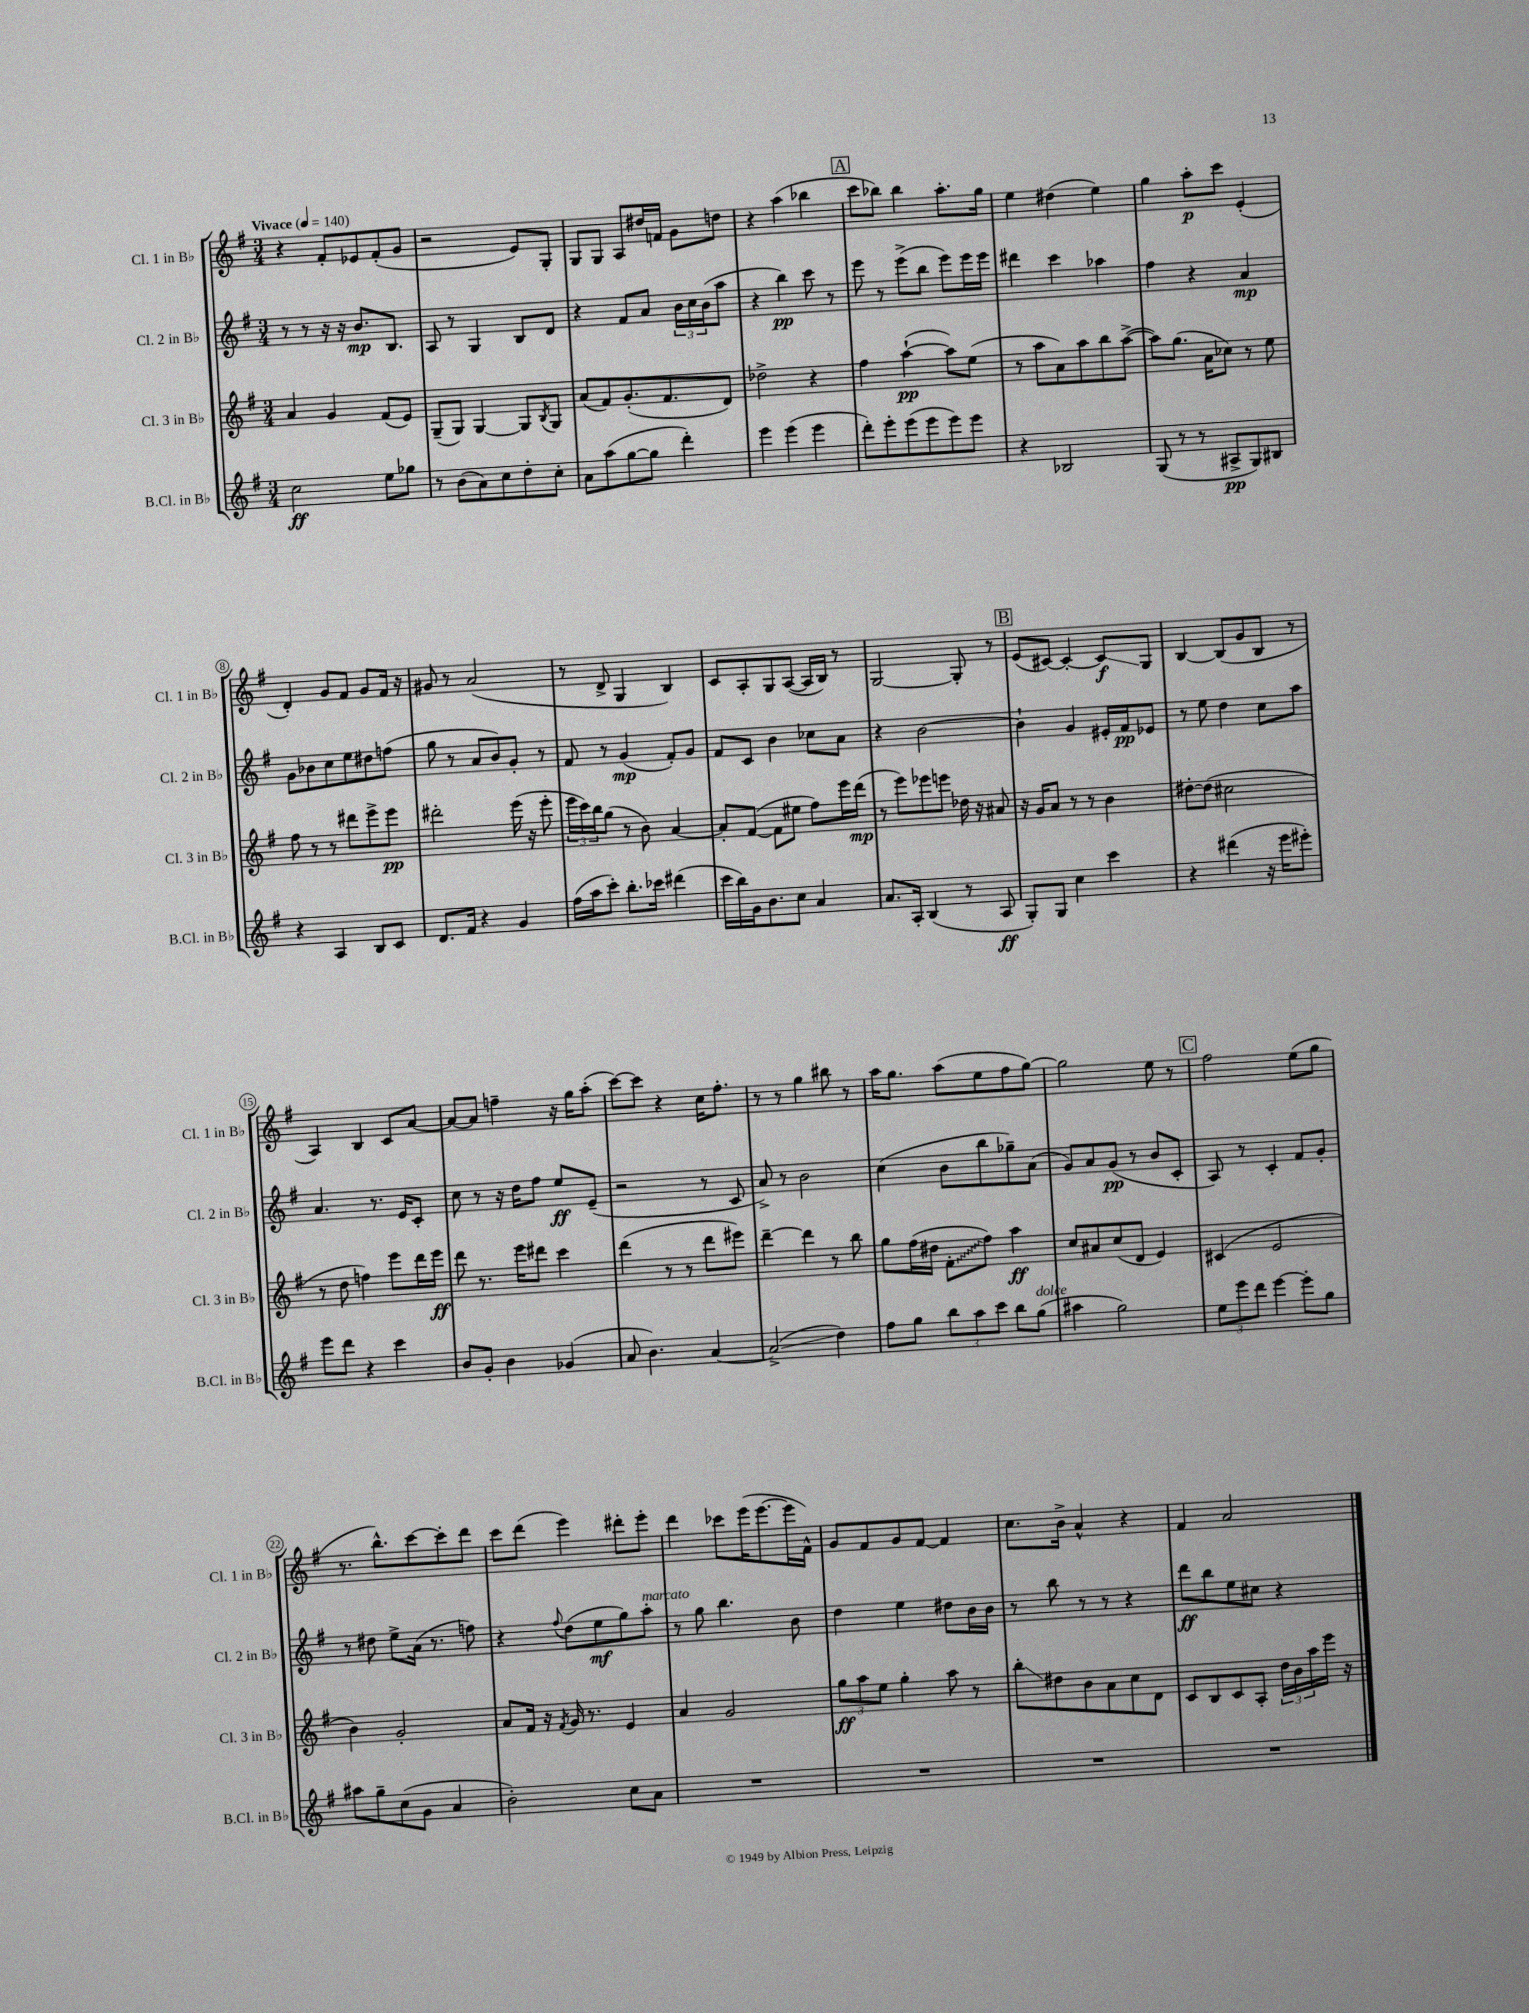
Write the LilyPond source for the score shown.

<<
\new StaffGroup <<
\new Staff = "s0" \with { instrumentName = "Cl. 1 in Bb" shortInstrumentName = "Cl. 1 in Bb" } {
    \clef treble \key g \major \numericTimeSignature \time 3/4 \tempo "Vivace" 4 = 140
    r4 fis'8-. ees'8 fis'8-.( g'8 |
    r2 e'8) g8-. |
    g8 g8 a8 dis''16 f'16 g'8 d''8 |
    r4 a''4( bes''4 |
    \mark \markup { \box "A" } c'''8 bes''8) bes''4 a''8.-. g''16 |
    e''4 dis''4( e''4) |
    g''4 a''8-.\p c'''8 e'4-.( |
    d'4-.) g'8 fis'8 g'8 fis'16 r16 |
    gis'8 r8 a'2( |
    r8 d'8-> g4 b4) |
    c'8 a8-. g8 a8~( a16 b16) r8 |
    g2~ g8-. r8 |
    \mark \markup { \box "B" } e'8( cis'8~) cis'4~-. cis'8\glissando\f g8 |
    b4~ b8( g'8 b8 r8 |
    a4) b4 c'8 a'8~ |
    a'8~ a'8 f''4-- r16 g''16 a''8-.( |
    c'''8~) c'''8 r4 c''16 fis''8.-. |
    r8 r8 g''4 bis''8 r8 |
    a''16 g''8. a''8( e''8 fis''8 g''8~) |
    g''2 e''8 r8 |
    \mark \markup { \box "C" } fis''2 e''8( g''8 |
    r8. b''8.-^) c'''8~ c'''8-. d'''8 |
    c'''8 d'''8( e'''4) dis'''8-. e'''8-. |
    d'''4 ces'''8 e'''16( e'''8.~ e'''16 fis'16-^) |
    g'8 fis'8 g'8 fis'8~ fis'4 |
    c''8. b'16-> a'4-^ r4 |
    fis'4 a'2 \bar "|." |
}
\new Staff = "s1" \with { instrumentName = "Cl. 2 in Bb" shortInstrumentName = "Cl. 2 in Bb" } {
    \clef treble \key g \major \numericTimeSignature \time 3/4
    r8 r8 r16 r16 b'8.\mp b8. |
    a8 r8 g4 b8 d'8 |
    r4 fis'8 a'8 \tuplet 3/2 { b'16 c''16 b'16( } a''8 |
    r4 b''4\pp) c'''8 r8 |
    \mark \markup { \box "A" } e'''8 r8 e'''8->( b''8 e'''8) e'''16 e'''16 |
    dis'''4 c'''4 aes''4 |
    fis''4 r4 a'4\mp |
    g'8 bes'8 c''8 e''8 dis''8 f''8( |
    g''8 r8 a'8 b'8) g'8-. r8 |
    fis'8 r8 g'4\mp( fis'8-.) g'8 |
    fis'8 c'8 b'4 ces''8 a'8 |
    r4 b'2~ |
    \mark \markup { \box "B" } b'4-! g'4 eis'16-. fis'16\pp ees'8 |
    r8 e''8 d''4 c''8 a''8 |
    a'4. r8. e'16 c'8-. |
    c''8 r8 r16 d''16 fis''8 e''8\ff e'8--( |
    r2 r8 c'8 |
    a'8->) r8 b'2 |
    c''4( b'8 b''8 ges''8--) a'8( |
    g'8) a'8 g'8\pp( r8 b'8 c'8-. |
    \mark \markup { \box "C" } a8) r8 c'4-. fis'8 g'8-. |
    r8 dis''8 e''8-> a'16( r8. f''8) |
    r4 \appoggiatura { fis''8 } d''8( e''8\mf g''8) a''8-.^\markup { \italic "marcato" } |
    r8 g''8 b''4. b'8 |
    d''4 e''4 dis''8 b'16 b'16 |
    r8 b''8 r8 r8 r4 |
    d'''8\ff b''8 e''8 cis''8 r4 \bar "|." |
}
\new Staff = "s2" \with { instrumentName = "Cl. 3 in Bb" shortInstrumentName = "Cl. 3 in Bb" } {
    \clef treble \key g \major \numericTimeSignature \time 3/4
    a'4 g'4 fis'8( e'8) |
    g8--( g8) g4~ g8 \acciaccatura { b8 } g8 |
    a'8( fis'8) g'8.-.( fis'8. d'8) |
    des''2-> r4 |
    \mark \markup { \box "A" } fis''4 a''4~-!\pp( a''8) e''8( |
    r8 a''8 a'8) a''8 b''8 a''8~->( |
    a''8) g''8.( a'16 ces''8) r8 e''8 |
    fis''8 r8 r8 dis'''8 e'''8-> e'''8\pp |
    dis'''2-. e'''16( r16 e'''8-. |
    \tuplet 3/2 { e'''16 c'''16) b''16 } g''8( r8 b'8) a'4~ |
    a'8-. fis'8~( fis'8 eis''8 fis''8) e'''16 d'''16\mp( |
    r8 e'''8) ees'''8 e'''8 des''16 r16 ais'8 |
    \mark \markup { \box "B" } r16 g'16 a'8 r8 r8 b'4 |
    dis''8~-. dis''8( cis''2 |
    r8 d''8 f''4) e'''8 d'''16 e'''16\ff |
    d'''8 r8. e'''16 dis'''8 c'''4 |
    d'''4( r8 r8 d'''8 eis'''8) |
    d'''4~-- d'''4 r8 b''8 |
    g''8 fis''16( dis''16 \once \override Glissando.style = #'zigzag fis'8-.\glissando fis''8) a''4\ff |
    c''8 ais'8 c''8( d'8 e'4) |
    \mark \markup { \box "C" } cis'4( e'2 |
    b'4) g'2-. |
    a'8 fis'16 r16 \acciaccatura { fis'8 } g'16 r8. e'4 |
    a'4 g'2 |
    \tuplet 3/2 { g''8\ff a''8 e''8 } g''4-. a''8 r8 |
    b''8-.\glissando dis''8 b'8 a'8 c''8 d'8 |
    c'8 b8 c'8 a8-. \tuplet 3/2 { d''16 b'16 a''16 } e'''16 r16 \bar "|." |
}
\new Staff = "s3" \with { instrumentName = "B.Cl. in Bb" shortInstrumentName = "B.Cl. in Bb" } {
    \clef treble \key g \major \numericTimeSignature \time 3/4
    c''2\ff e''8 ges''8 |
    r8 b'8( a'8) c''8 d''8-. c''8-. |
    a'8 a''8( g''8~ g''8 d'''4-.) |
    e'''4 e'''4( e'''4 |
    \mark \markup { \box "A" } d'''8-.) e'''8-. e'''8( e'''8 e'''8) e'''8 |
    r4 bes2 |
    g8( r8 r8 ais8->\pp g8) bis8 |
    r4 a4 b8 c'8 |
    d'8. fis'16 r4 g'4 |
    fis''16( a''16 c'''8-.) b''8.-. ces'''16 dis'''4( |
    c'''16 b''16) g'16 b'8. c''8 a'4 |
    a'8. a16-. b4( r8 a8\ff |
    \mark \markup { \box "B" } g8-.) g8 c''4 c'''4 |
    r4 dis'''4( r16 e'''16 eis'''8-.) |
    e'''8 d'''8 r4 c'''4 |
    b'8 g'8-. b'4 ges'4( |
    a'8 b'4.) a'4~ |
    a'2->\glissando( d''4) |
    fis''8 g''8 \tuplet 3/2 { b''8 a''8 c'''8 } b''8 g''8^\markup { \italic "dolce" }( |
    ais''4 g''2) |
    \mark \markup { \box "C" } \tuplet 3/2 { e''8 e'''8 d'''8 } e'''4~ e'''8-. g''8 |
    ais''8 g''8-- c''8( g'8 a'4 |
    b'2-.) c''8 a'8 |
    R2. |
    R2. |
    R2. |
    R2. \bar "|." |
}
>>
>>
\layout { \context { \Score \override BarNumber.stencil = #(make-stencil-circler 0.1 0.3 ly:text-interface::print) } }
